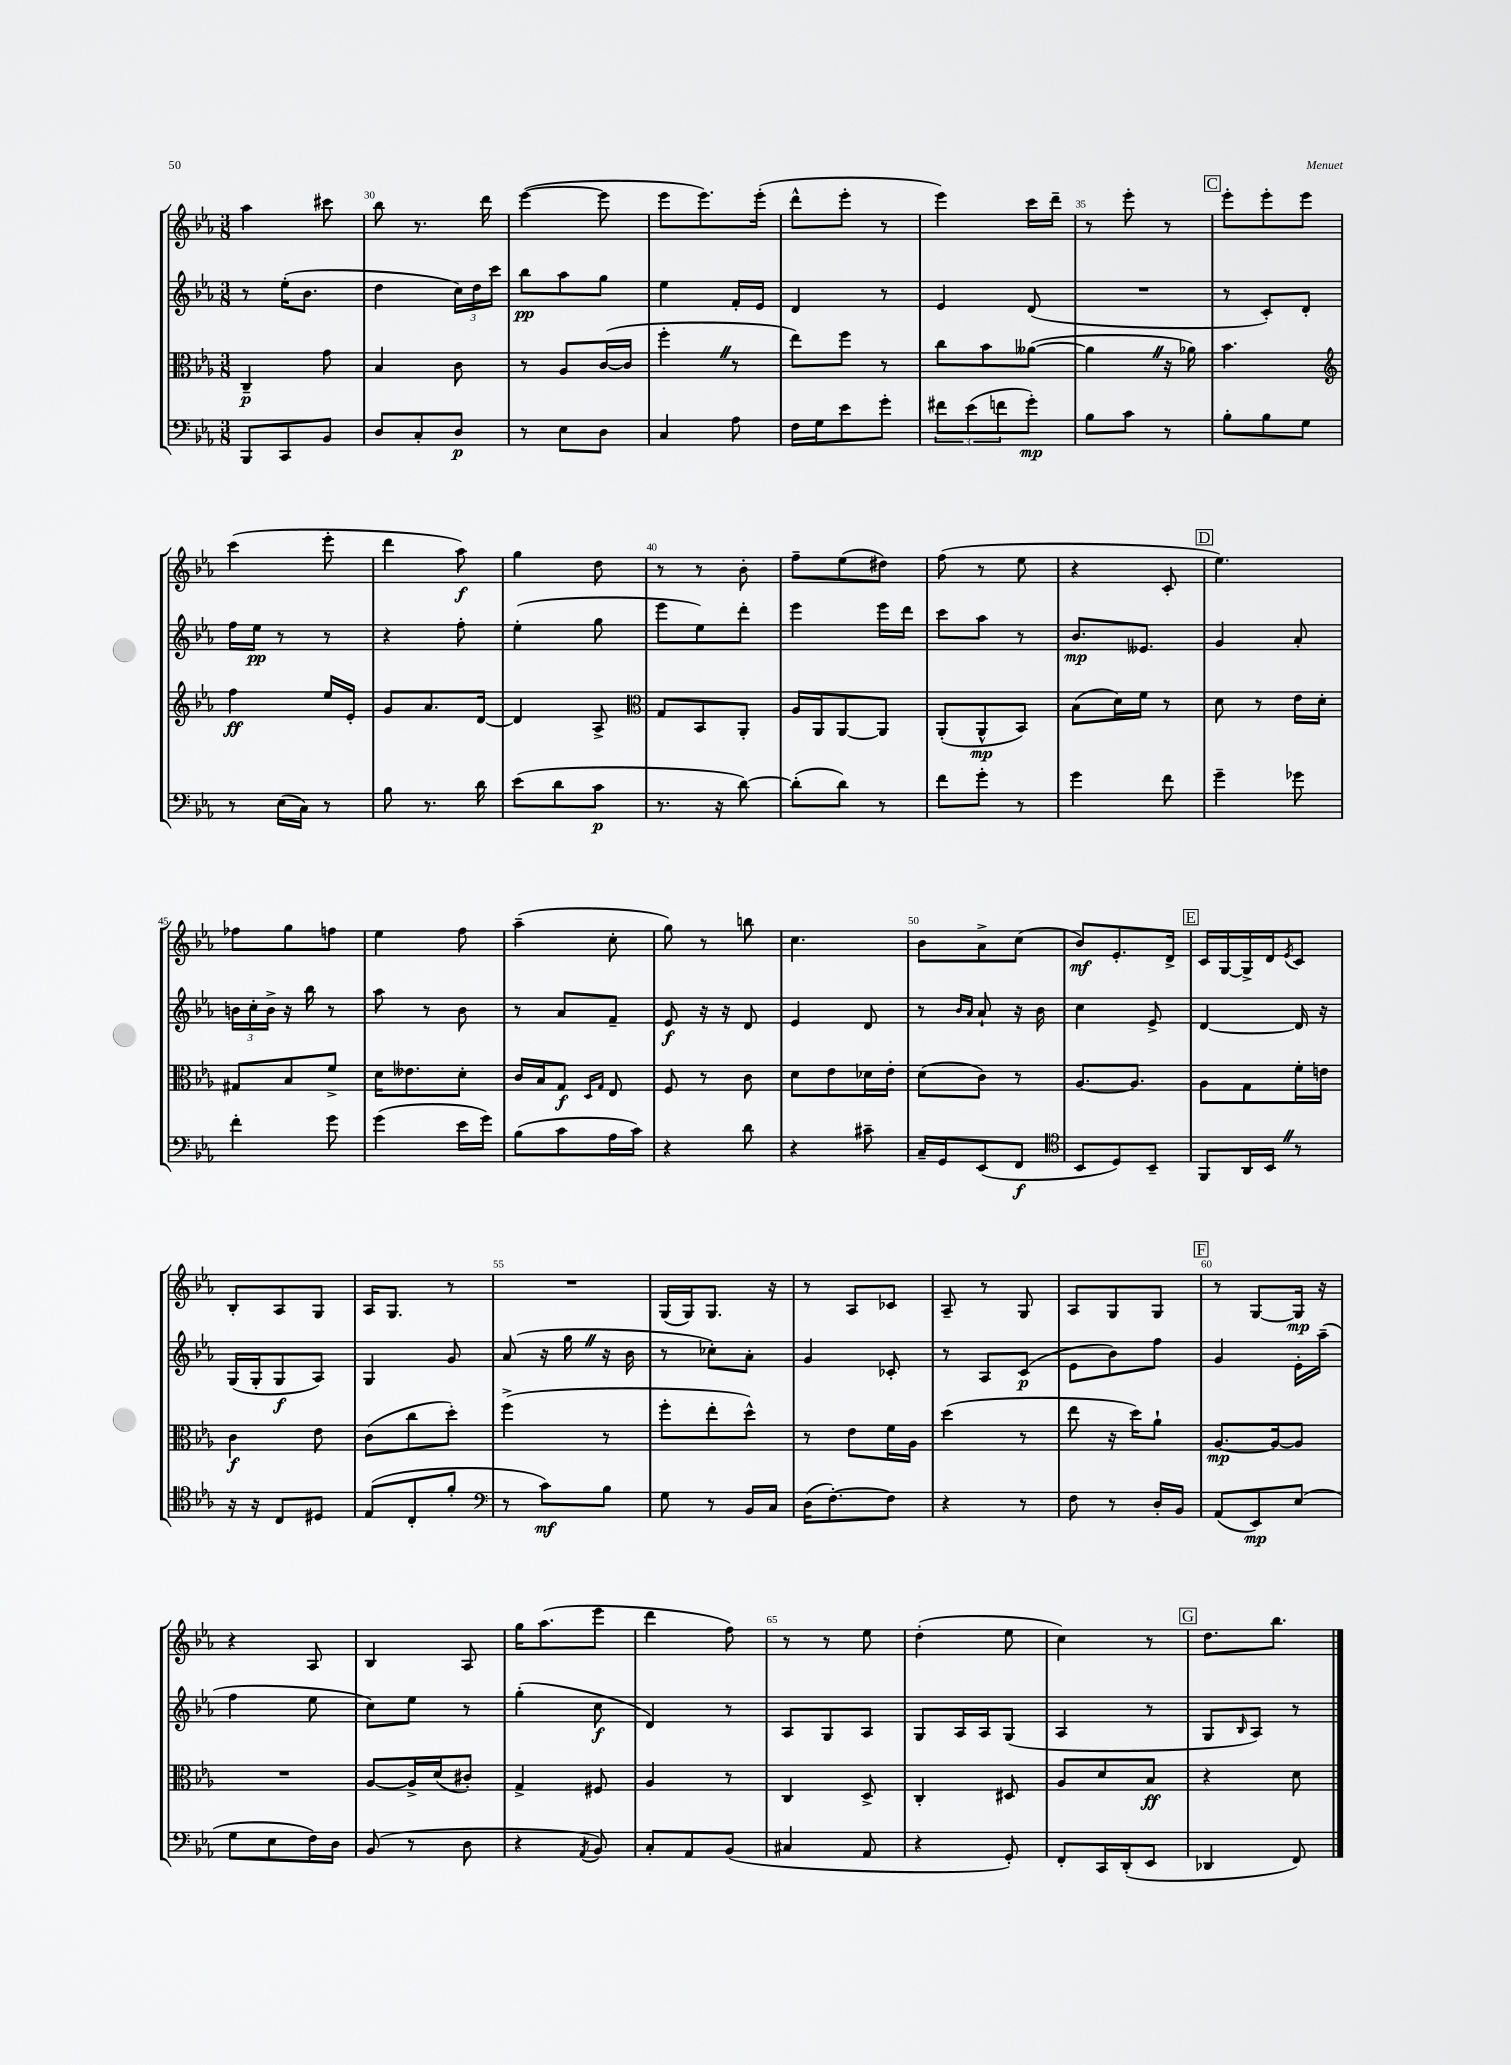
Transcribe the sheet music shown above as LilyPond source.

<<
\new StaffGroup <<
\new Staff = "s0" {
    \clef treble \key ees \major \numericTimeSignature \time 3/8
    aes''4 cis'''8 |
    bes''8 r8. d'''16 |
    ees'''4~( ees'''8 |
    ees'''8 ees'''8.) ees'''16-.( |
    d'''8-^ ees'''8-. r8 |
    ees'''4) c'''16 d'''16-- |
    r8 ees'''8-. r8 |
    \mark \markup { \box "C" } ees'''8-. ees'''8-. ees'''8 |
    c'''4( ees'''8-. |
    d'''4 aes''8\f) |
    g''4 d''8 |
    r8 r8 bes'8-. |
    f''8-- ees''8( dis''8) |
    f''8( r8 ees''8 |
    r4 c'8-. |
    \mark \markup { \box "D" } ees''4.) |
    fes''8 g''8 f''8 |
    ees''4 f''8 |
    aes''4--( c''8-. |
    g''8) r8 b''8 |
    c''4. |
    bes'8 aes'8-> c''8( |
    bes'8\mf) ees'8.-. d'16-> |
    \mark \markup { \box "E" } c'16 g16~ g16-> d'16 \acciaccatura { ees'8 } c'8 |
    bes8-. aes8 g8 |
    aes16 g8. r8 |
    R4. |
    g16( g16) g8. r16 |
    r8 aes8 ces'8 |
    aes8-- r8 g8 |
    aes8 g8 g8 |
    \mark \markup { \box "F" } r8 g8~ g16\mp r16 |
    r4 aes8 |
    bes4 aes8 |
    g''16 aes''8.( ees'''8 |
    d'''4 f''8) |
    r8 r8 ees''8 |
    d''4-.( ees''8 |
    c''4) r8 |
    \mark \markup { \box "G" } d''8. bes''8. \bar "|." |
}
\new Staff = "s1" {
    \clef treble \key ees \major \numericTimeSignature \time 3/8
    r8 ees''16-.( bes'8. |
    d''4 \tuplet 3/2 { c''16) d''16 c'''16 } |
    bes''8\pp aes''8 g''8 |
    ees''4 f'16-. ees'16 |
    d'4 r8 |
    ees'4 d'8( |
    R4. |
    \mark \markup { \box "C" } r8 c'8-.) d'8-. |
    f''16 ees''16\pp r8 r8 |
    r4 f''8-. |
    ees''4-.( g''8 |
    ees'''8 ees''8) d'''8-. |
    ees'''4 ees'''16 d'''16 |
    c'''8 aes''8 r8 |
    bes'8.\mp eeses'8. |
    \mark \markup { \box "D" } g'4 aes'8-. |
    \tuplet 3/2 { b'16 c''16-. b'16-> } r16 bes''16 r8 |
    aes''8 r8 bes'8 |
    r8 aes'8 f'8-- |
    ees'8\f r16 r16 d'8 |
    ees'4 d'8 |
    r8 \grace { bes'16 aes'16 } aes'8-! r16 bes'16 |
    c''4 ees'8-> |
    \mark \markup { \box "E" } d'4~ d'16 r16 |
    g16( g16-. g8\f aes8) |
    g4 g'8 |
    aes'8( r16 g''16 \once \override BreathingSign.text = \markup { \musicglyph "scripts.caesura.straight" } \breathe r16 bes'16 |
    r8 ces''8-.) aes'8-. |
    g'4 ces'8-. |
    r8 aes8 c'8\p( |
    ees'8 bes'8) f''8 |
    \mark \markup { \box "F" } g'4 ees'16-. aes''16--( |
    f''4 ees''8 |
    c''8) ees''8 r8 |
    g''4-.( c''8\f |
    d'4) r8 |
    aes8 g8 aes8 |
    g8 aes16 aes16 g8( |
    aes4 r8 |
    \mark \markup { \box "G" } g8 \grace { bes16 } aes8) r8 \bar "|." |
}
\new Staff = "s2" {
    \clef alto \key ees \major \numericTimeSignature \time 3/8
    c4--\p g'8 |
    bes4 c'8 |
    r8 aes8 c'16~( c'16 |
    f''4-. \once \override BreathingSign.text = \markup { \musicglyph "scripts.caesura.straight" } \breathe r8 |
    ees''8) f''8 r8 |
    c''8 bes'8 aeses'8~( |
    aeses'4 \once \override BreathingSign.text = \markup { \musicglyph "scripts.caesura.straight" } \breathe r16 aes'16) |
    \mark \markup { \box "C" } bes'4. |
    \clef treble f''4\ff ees''16 ees'16-. |
    g'8 aes'8. d'16~ |
    d'4 aes8-> |
    \clef alto g8 bes,8 aes,8-. |
    aes16 aes,16 aes,8~ aes,8 |
    aes,8-.( aes,8-^\mp bes,8) |
    bes8( d'16) f'16 r8 |
    \mark \markup { \box "D" } d'8 r8 ees'16 d'16-. |
    gis8 bes8 f'8-> |
    d'16 eeses'8. d'8-. |
    c'16 bes16 g8\f \grace { d16 g16 } ees8 |
    f8 r8 c'8 |
    d'8 ees'8 des'16 ees'16-. |
    d'8( c'8) r8 |
    aes8.~ aes8. |
    \mark \markup { \box "E" } aes8 g8 f'16-. e'16 |
    c'4\f ees'8 |
    c'8( c''8 d''8-.) |
    f''4->( r8 |
    f''8-. ees''8-. d''8-^) |
    r8 ees'8 f'16 aes16 |
    d''4( r8 |
    ees''8 r16 d''16) aes'8-! |
    \mark \markup { \box "F" } aes8.~\mp aes16~ aes8 |
    R4. |
    aes8~ aes16-> d'16( cis'8-.) |
    g4-> fis8 |
    aes4 r8 |
    c4 d8-> |
    c4-. dis8 |
    aes8 d'8 bes8\ff |
    \mark \markup { \box "G" } r4 d'8 \bar "|." |
}
\new Staff = "s3" {
    \clef bass \key ees \major \numericTimeSignature \time 3/8
    bes,,8 c,8 bes,8 |
    d8 c8-. d8\p |
    r8 ees8 d8 |
    c4 aes8 |
    f16 g16 ees'8 g'8-. |
    \tuplet 3/2 { fis'8 ees'8( f'8 } g'8-.\mp) |
    bes8 c'8 r8 |
    \mark \markup { \box "C" } bes8-. bes8 g8 |
    r8 ees16( c16) r8 |
    bes8 r8. d'16 |
    ees'8( d'8 c'8\p |
    r8. r16 d'8~) |
    d'8-.( d'8) r8 |
    f'8 g'8-. r8 |
    g'4 f'8 |
    \mark \markup { \box "D" } g'4-- ges'8 |
    f'4-. g'8 |
    g'4( ees'16 g'16) |
    bes8( c'8 aes16 c'16) |
    r4 d'8 |
    r4 cis'8-- |
    c16-- g,16 ees,8( f,8\f |
    \clef tenor bes,8 d8) bes,8-- |
    \mark \markup { \box "E" } f,8 aes,16 bes,16 \once \override BreathingSign.text = \markup { \musicglyph "scripts.caesura.straight" } \breathe r8 |
    r16 r16 c8 dis8 |
    ees8( c8-. f'8-. |
    \clef bass r8 c'8\mf) bes8 |
    g8 r8 bes,16 c16 |
    d16( f8.~-.) f8 |
    r4 r8 |
    f8 r8 d16-. bes,16 |
    \mark \markup { \box "F" } aes,8( ees,8\mp) ees8( |
    g8 ees8 f16) d16 |
    bes,8( r8 d8 |
    r4 \acciaccatura { aes,8 } bes,8) |
    c8-. aes,8 bes,8( |
    cis4 aes,8 |
    r4 g,8-.) |
    f,8-. c,16 d,16-.( ees,8 |
    \mark \markup { \box "G" } des,4 f,8) \bar "|." |
}
>>
>>
\layout { \context { \Score currentBarNumber = #29 \override BarNumber.break-visibility = ##(#f #t #t) barNumberVisibility = #(every-nth-bar-number-visible 5) } }
